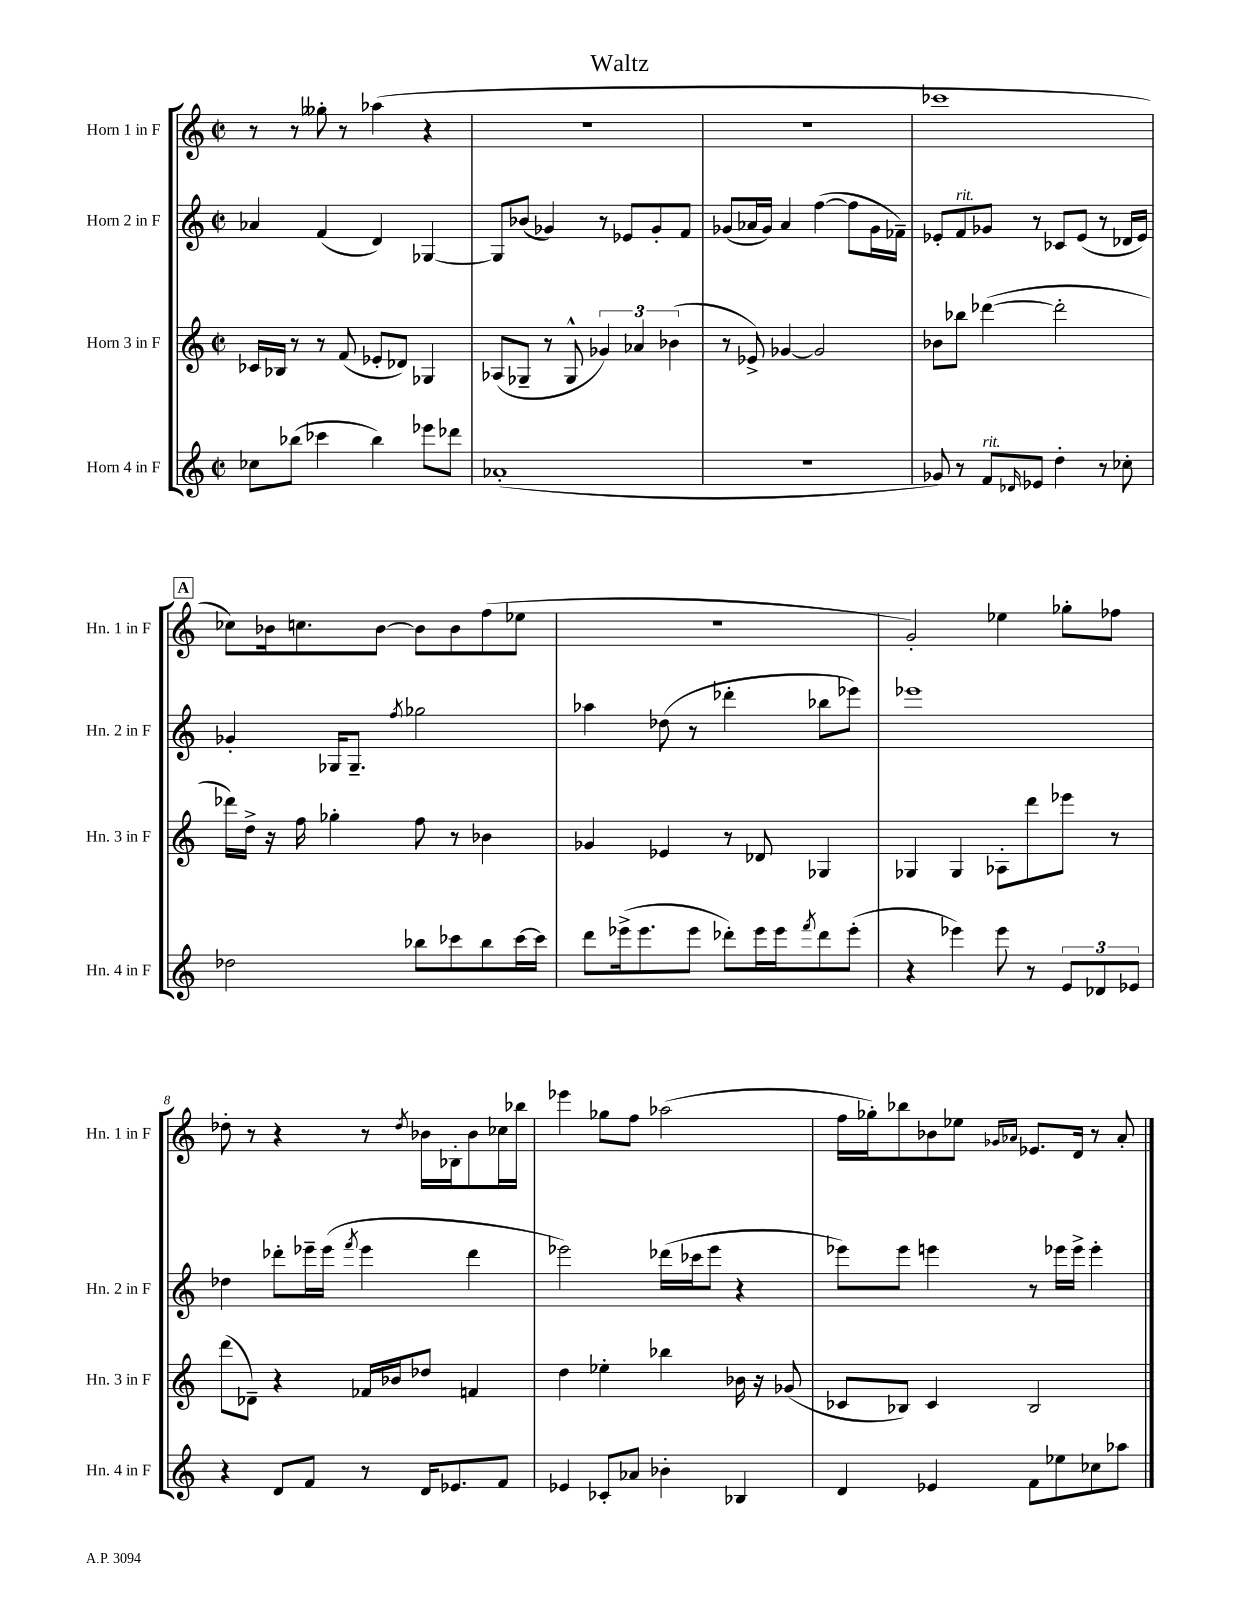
\header { title = "Waltz" }
<<
\new StaffGroup <<
\new Staff = "s0" \with { instrumentName = "Horn 1 in F" shortInstrumentName = "Hn. 1 in F" } {
    \clef treble \key c \major \defaultTimeSignature \time 2/2
    r8 r8 geses''8-. r8 aes''4( r4 |
    R1 |
    R1 |
    ces'''1 |
    \mark \markup { \box "A" } ces''8) bes'16 c''8. bes'8~ bes'8 bes'8 f''8( ees''8 |
    R1 |
    g'2-.) ees''4 ges''8-. fes''8 |
    des''8-. r8 r4 r8 \acciaccatura { des''8 } bes'16 bes16-. bes'8 ces''16 bes''16 |
    ees'''4 ges''8 f''8 aes''2( |
    f''16 ges''16-.) bes''8 bes'8 ees''8 \grace { ges'16 aes'16 } ees'8. d'16 r8 aes'8-. \bar "|." |
}
\new Staff = "s1" \with { instrumentName = "Horn 2 in F" shortInstrumentName = "Hn. 2 in F" } {
    \clef treble \key c \major \defaultTimeSignature \time 2/2
    aes'4 f'4( d'4) ges4~ |
    ges8 bes'8( ges'4) r8 ees'8 ges'8-. f'8 |
    ges'8( aes'16 ges'16) aes'4 f''4~( f''8 ges'16 fes'16--) |
    ees'8-. f'8^\markup { \italic "rit." } ges'8 r8 ces'8 ees'8( r8 des'16 ees'16) |
    \mark \markup { \box "A" } ges'4-. ges16 ges8.-- \acciaccatura { f''8 } ges''2 |
    aes''4 des''8( r8 des'''4-. bes''8 ees'''8) |
    ees'''1 |
    des''4 des'''8-. ees'''16-- ees'''16( \acciaccatura { f'''8 } ees'''4 des'''4 |
    ees'''2) des'''16( ces'''16 ees'''8 r4 |
    ees'''8) ees'''8 e'''4 r8 ees'''16 ees'''16-> ees'''4-. \bar "|." |
}
\new Staff = "s2" \with { instrumentName = "Horn 3 in F" shortInstrumentName = "Hn. 3 in F" } {
    \clef treble \key c \major \defaultTimeSignature \time 2/2
    ces'16 bes16 r8 r8 f'8( ees'8-. des'8) ges4 |
    aes8( ges8-- r8 ges8-^ \tuplet 3/2 { ges'4) aes'4 bes'4( } |
    r8 ees'8->) ges'4~ ges'2 |
    bes'8 bes''8 des'''4~( des'''2-. |
    \mark \markup { \box "A" } des'''16) d''16-> r16 f''16 ges''4-. f''8 r8 bes'4 |
    ges'4 ees'4 r8 des'8 ges4 |
    ges4 ges4 aes8-. d'''8 ees'''8 r8 |
    d'''8( des'8--) r4 fes'16 bes'16 des''8 f'4 |
    d''4 ees''4-. bes''4 bes'16 r16 ges'8( |
    ces'8 bes8) ces'4 bes2 \bar "|." |
}
\new Staff = "s3" \with { instrumentName = "Horn 4 in F" shortInstrumentName = "Hn. 4 in F" } {
    \clef treble \key c \major \defaultTimeSignature \time 2/2
    ces''8 bes''8( ces'''4 bes''4) ees'''8 des'''8 |
    aes'1-.( |
    R1 |
    ges'8) r8 f'8^\markup { \italic "rit." } \grace { des'16 } ees'8 d''4-. r8 ces''8-. |
    \mark \markup { \box "A" } des''2 bes''8 ces'''8 bes''8 ces'''16~ ces'''16 |
    d'''8 ees'''16->( ees'''8. ees'''8 des'''8-.) ees'''16 ees'''16 \acciaccatura { f'''8 } des'''8 ees'''8-.( |
    r4 ees'''4) ees'''8 r8 \tuplet 3/2 { e'8 des'8 ees'8 } |
    r4 d'8 f'8 r8 d'16 ees'8. f'8 |
    ees'4 ces'8-. aes'8 bes'4-. bes4 |
    d'4 ees'4 f'8 ees''8 ces''8 aes''8 \bar "|." |
}
>>
>>
